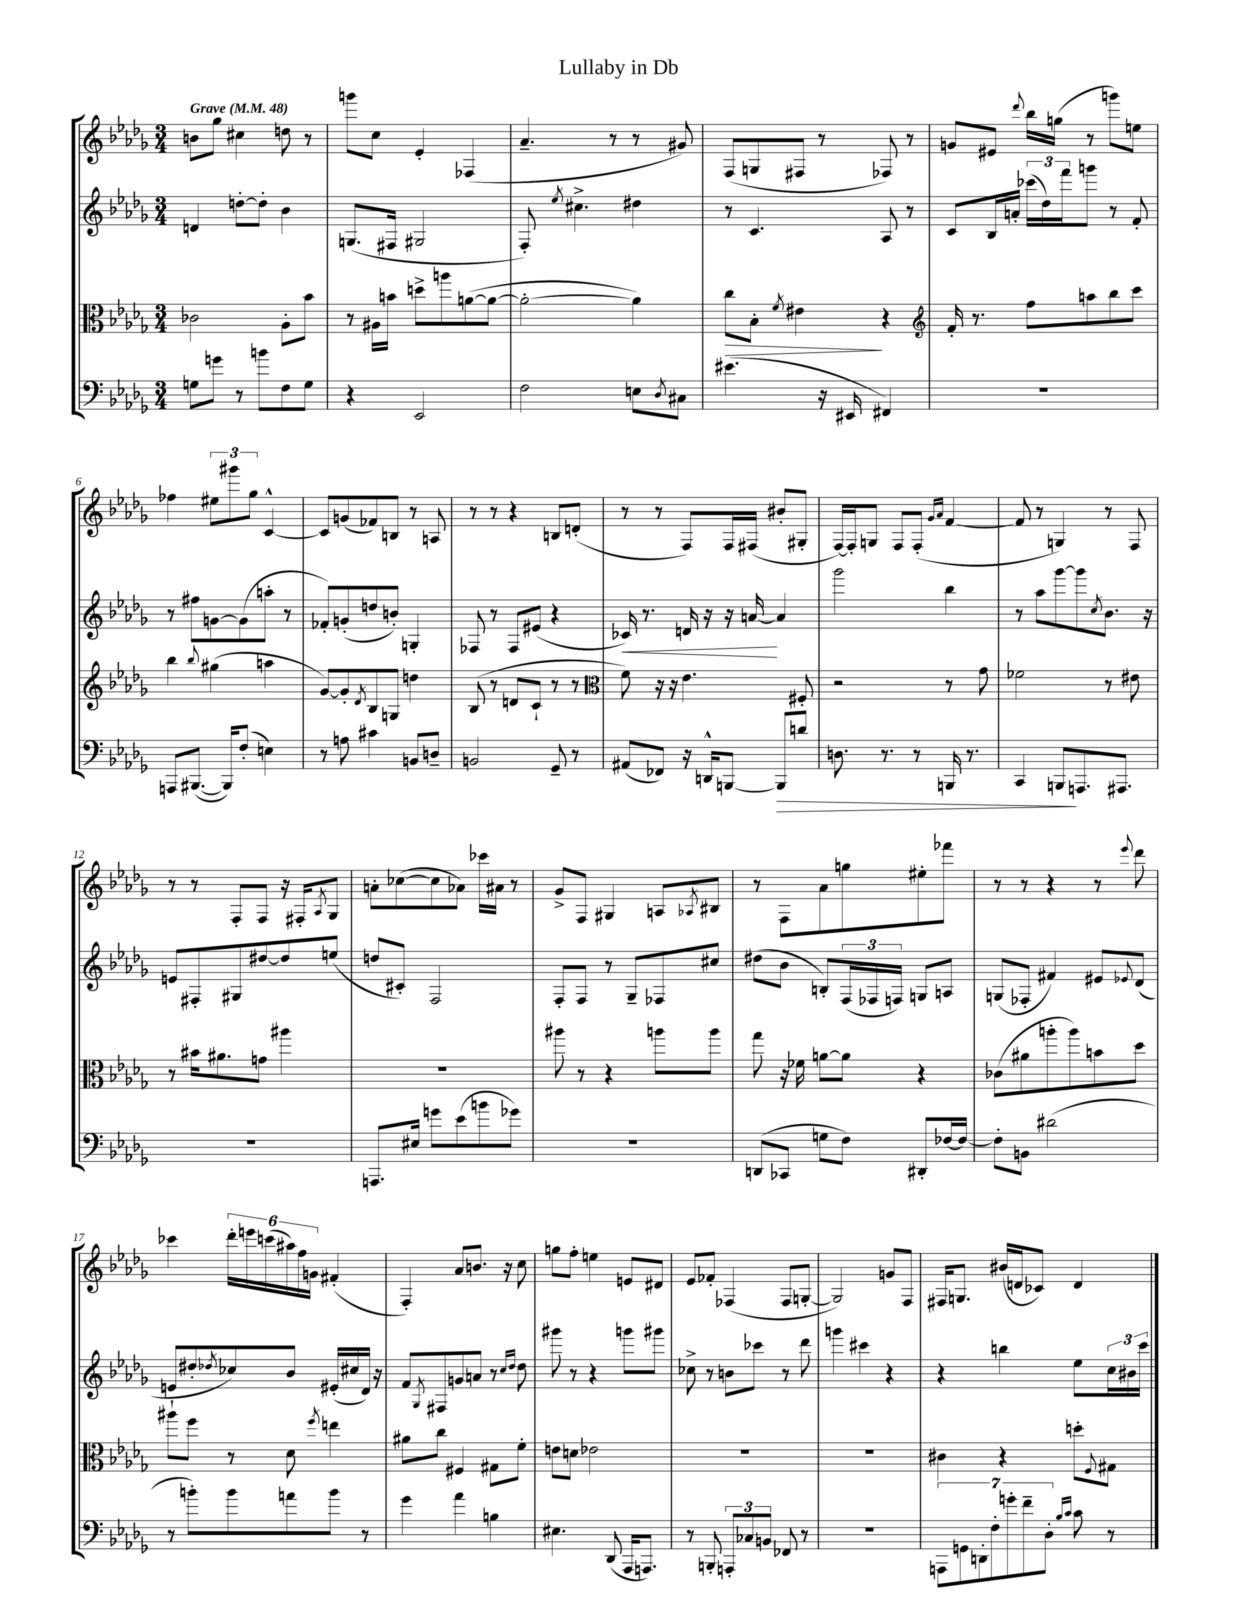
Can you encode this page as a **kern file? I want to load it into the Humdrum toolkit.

**kern	**kern	**kern	**kern
*staff4	*staff3	*staff2	*staff1
*clefF4	*clefC3	*clefG2	*clefG2
*k[b-e-a-d-g-]	*k[b-e-a-d-g-]	*k[b-e-a-d-g-]	*k[b-e-a-d-g-]
*M3/4	*M3/4	*M3/4	*M3/4
*MM48	*MM48	*MM48	*MM48
8G	2c-	4d	8b
8g	.	.	8gg-
8r	.	[8dd'	4cc#
8b	.	8dd']	.
8F	8A-'	4b-	8dd
8G	8b-	.	8r
=	=	=	=
4r	8r	(8.G	8ggg
.	16A#	.	8cc
.	16b	16F#	.
2EE-	8dd^	2G#	4e-'
.	8aa	.	.
.	([8a	.	(4F-
.	8a_	.	.
=	=	=	=
2F	2a'_	8F')	4.a-~
.	.	8qee-	.
.	.	4.cc#^	.
.	.	.	8r
8E	4a])	4dd#	8r
8qD-	.	.	.
8C#	.	.	8g#)
=	=	=	=
(4.e#	8cc	8r	(8F
.	8B-'	4.c	8G
.	8qf	.	.
.	4e#	.	8F#
16r	.	.	8r
16EE#	.	.	.
4FF#)	4r	8A-	8F-)
.	.	8r	8r
=	=	=	=
*	*clefG2	*	*
2.r	16f'	8c	8g
.	8.r	.	.
.	.	16B-	8e#
.	.	16a'	.
.	.	.	8qqddd-
.	8ff	(24ccc-	16bb-
.	.	24dd-)	.
.	.	.	(16gg
.	.	24fff	.
.	8aa	8ggg	8r
.	8bb-	8r	8ggg)
.	8ccc	8f'	8ee
=	=	=	=
8AAA	4bb-	8r	4ff-
([8.BBB#	.	8ff#	.
.	8qqbb-	.	.
.	(4gg#	[8g	12ee#
16BBB#])	.	.	.
.	.	.	12ggg#
(8F'	.	(8g]	.
.	.	.	12gg-
4E)	4aa	8aa'	[4c^^
.	.	8r	.
=	=	=	=
8r	[8g-)	8f-')	8c]
8A	8g-']	(8g'	(8g
.	8qd-	.	.
4c#	8B-	8dd	8f-)
.	8G	8b')	8B
8BB	4dd	4G'	8r
8D~	.	.	8A
=	=	=	=
2BB	(8B-	8F-	8r
.	8r	8r	8r
.	8d	8F-	4r
.	8c`	(8e#	.
8GG-~	8r	4r	8B
8r	8r	.	(8d'
=	=	=	=
*	*clefC3	*	*
(8AA#	8f)	16c-)	8r
.	.	8.r	.
8FF-)	16r	.	8r
.	16r	.	.
16r	4.e-	16d	8F)
16DD^^	.	16r	.
[8BBB	.	16r	16F
.	.	[16a	(16F#
8BBB]	.	4a]	8b#'
8d	8F#'	.	8G#'
=	=	=	=
8.D	2r	2ggg-	[16F)
.	.	.	16F']
.	.	.	8G
8.r	.	.	.
.	.	.	8F
8r	.	.	(8F'
.	.	.	16qqg-
.	.	.	16qqa-
16BBB	8r	4bb-	[4f
8.r	.	.	.
.	8g-	.	.
=	=	=	=
4CC	2f-	8r	8f]
.	.	8aa-	8r
8BBB	.	[8ggg-	4G)
8.AAA	.	8ggg-]	.
.	.	8qcc	.
.	8r	8.b-	8r
8.AAA#	.	.	.
.	8e#	.	8F
.	.	16r	.
=	=	=	=
2.r	8r	8e	8r
.	16b#	8F#'	8r
.	8.a#	.	.
.	.	8G#	8F'
.	8g	[8dd#	8F
.	4aa#	8dd#]	16r
.	.	.	16F#'
.	.	.	8qA-
.	.	(8ee	8G-
=	=	=	=
8.AAA	2.r	8dd	8a'
.	.	8c#')	([8cc-
16E#	.	.	.
8g	.	2F	8cc-]
(8e-	.	.	8a-)
8b	.	.	16ccc-
.	.	.	16a#
8g-)	.	.	8r
=	=	=	=
2.r	8aa#	8F'	8g-^
.	8r	8F	8F
.	4r	8r	4G#
.	.	8G-~	.
.	8aa	8F-	8A
.	.	.	8qA-
.	8aa	8cc#	8B#
=	=	=	=
(8DD	8gg-	(8dd#	8r
8CC-	16r	8b-	8F
.	16f-	.	.
8G	[8a	8B')	8a-
8F)	8a]	(24F	8gg
.	.	24F-	.
.	.	24F)	.
8DD#'	4r	8G	8ee#'
[16F-	.	8A	8fff-
16F-_	.	.	.
=	=	=	=
8F-']	(8c-	(8G	8r
8BB	8a#	8F-'	8r
(2d#	8aa'	4f#)	4r
.	8aa)	.	.
.	8b	8e#	8r
.	.	8qqe-	8qqeee-
.	8dd-	(8d-	8ddd-
=	=	=	=
8r	8aa#`	8e	4ccc-
8b')	8ff	8dd#'	.
.	.	8qdd-	.
8b	8r	8cc-)	24ddd-'
.	.	.	24eee
.	.	.	(24ccc
8a	8d-	8b-	24aa#)
.	.	.	24ff
.	.	.	24g
.	8qff	.	.
8b	4ee	(16e#'	(4f#'
.	.	16cc#	.
8r	.	16d-)	.
.	.	16r	.
=	=	=	=
4g-	8a#	8f	4F')
.	.	8qG-	.
.	8cc	8F#	.
4a-	4F#	8g	8a-
.	.	8a	8.b
4B	8G#	8r	.
.	.	.	16r
.	.	16qqcc	.
.	.	16qqdd-	.
.	8f'	8dd-	8cc
=	=	=	=
4.E#	8e	8ggg#	8gg
.	8d	8r	8ff'
.	2e-	4r	4ee
(8DD-	.	.	.
16AAA-	.	8ggg	8e
8.AAA)	.	.	.
.	.	8ggg#	8d#
=	=	=	=
8r	2.r	8cc-^	8e-
8BBB'	.	8r	8f-'
12AAA'	.	8b	(4F-
12C-	.	.	.
.	.	8ccc-	.
12BB	.	.	.
8FF-	.	8r	8F-
8r	.	8ddd-	[8G'
=	=	=	=
2.r	2.r	4ggg	2G])
.	.	4ccc#	.
.	.	4r	8g
.	.	.	8F
=	=	=	=
14AAA	4c#	4r	16F#
.	.	.	8.G
14GG	.	.	.
14DD'	.	.	.
14F'	.	.	.
.	4r	4bb	(16b#
14g'	.	.	.
.	.	.	16d
14f~	.	.	.
.	.	.	8c-)
14D-'	.	.	.
16qqB-	.	.	.
16qqc	.	.	.
8c	8dd'	8ee-	4d
.	8qqF	.	.
8r	8G#	24cc	.
.	.	24b#	.
.	.	24ccc	.
==	==	==	==
*-	*-	*-	*-
